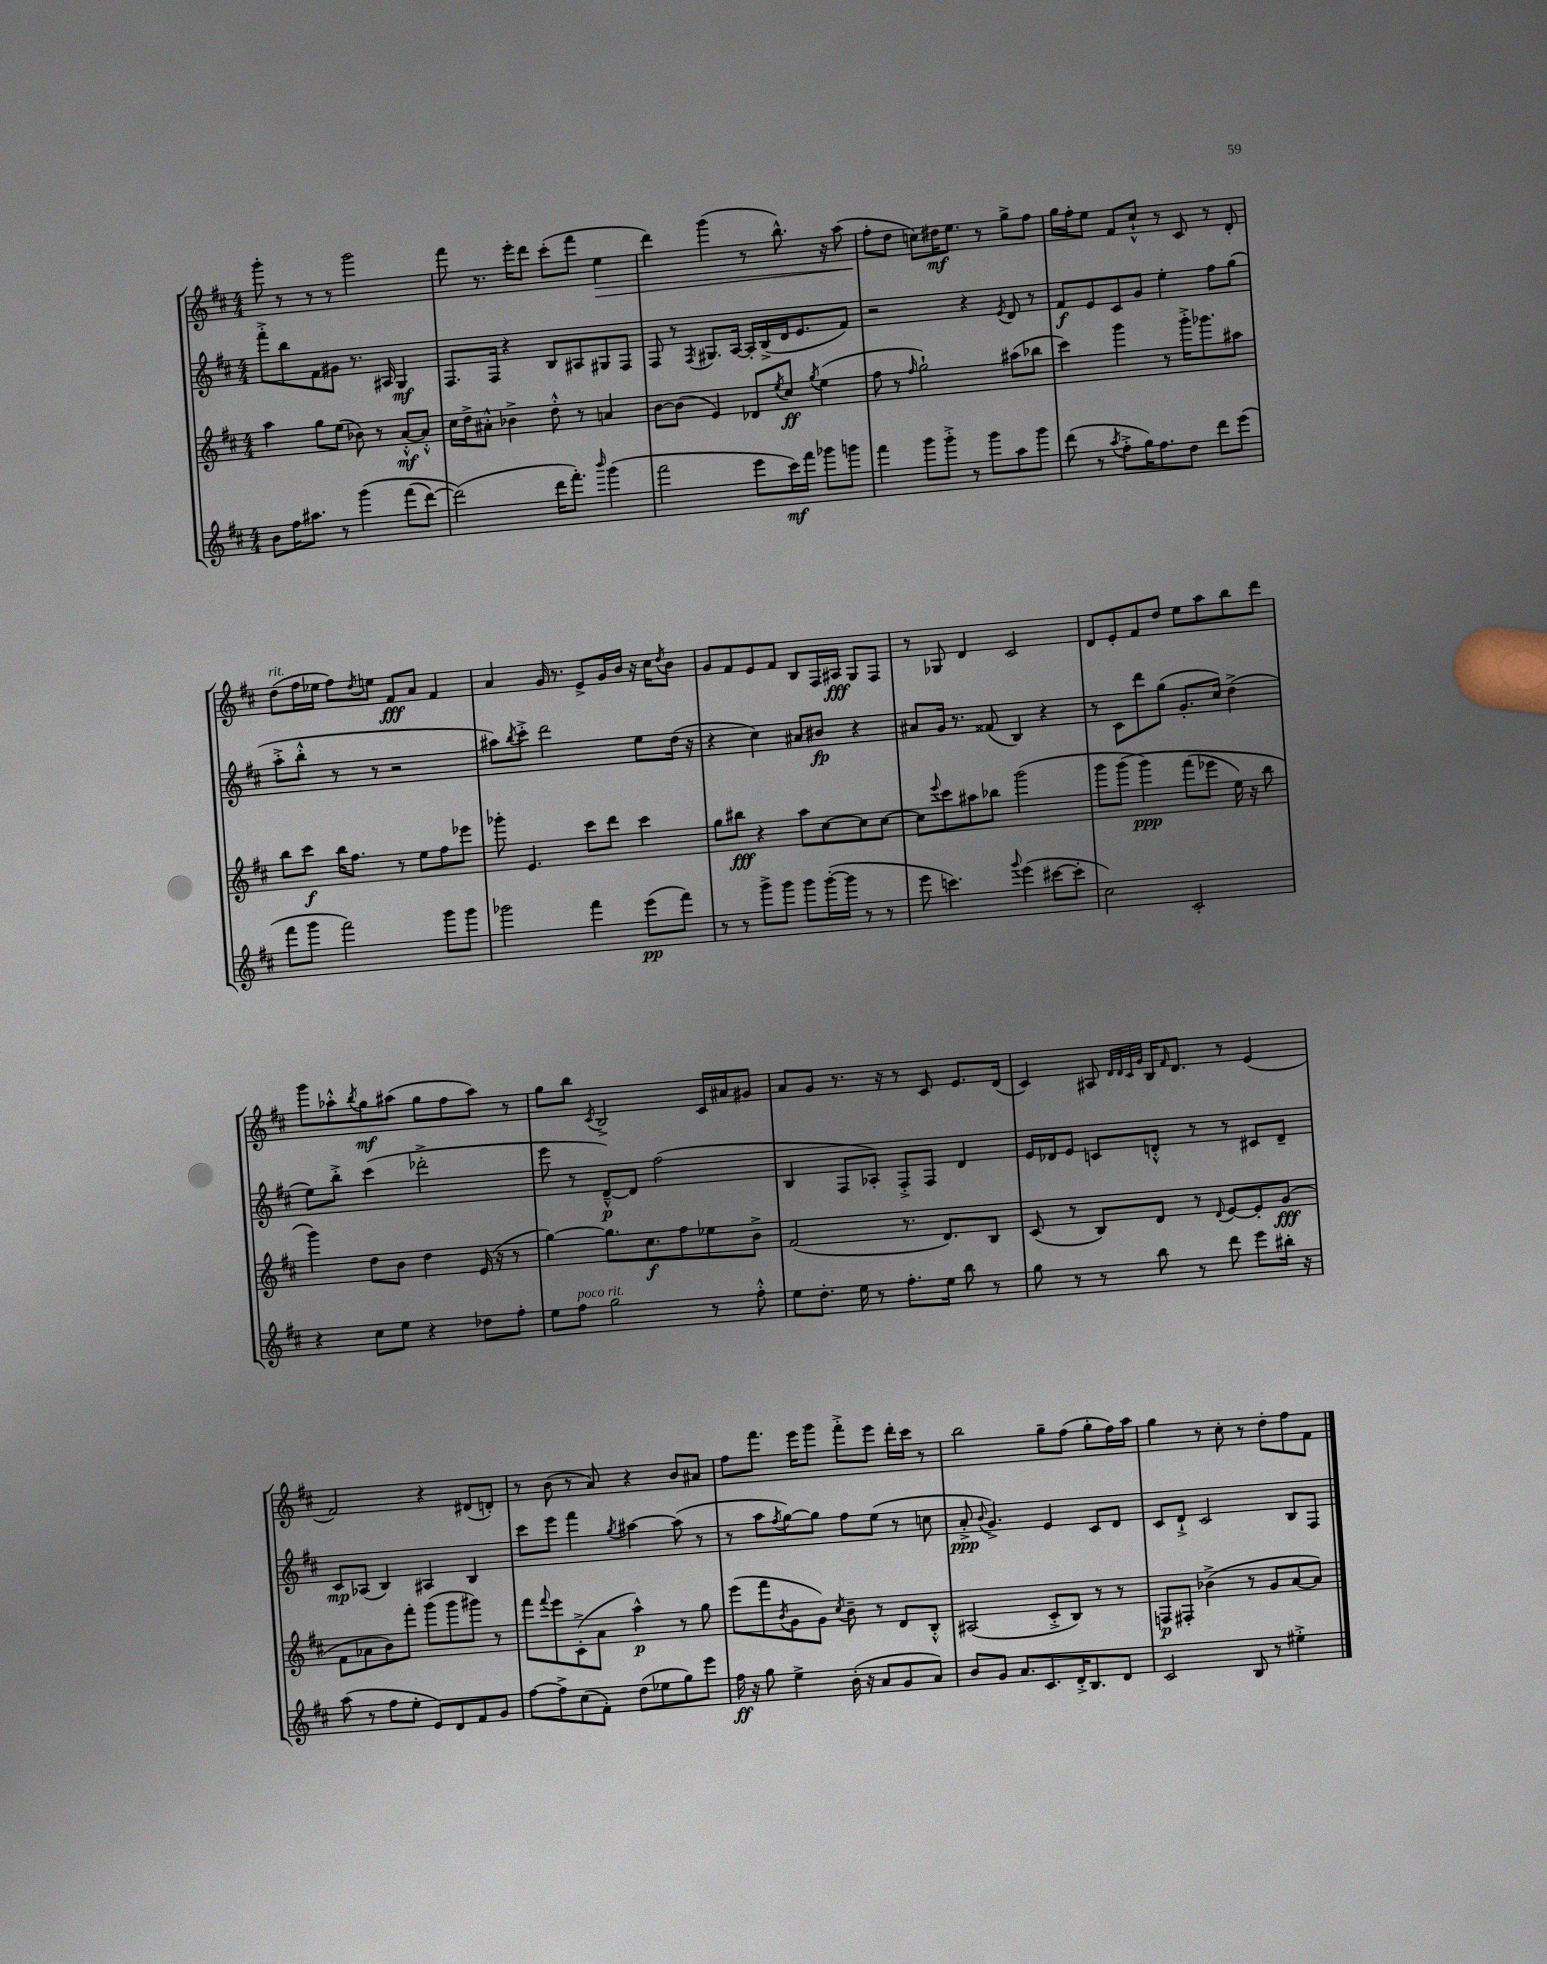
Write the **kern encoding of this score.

**kern	**dynam	**kern	**dynam	**kern	**dynam	**kern	**dynam
*part4	*part4	*part3	*part3	*part2	*part2	*part1	*part1
*staff4	*staff4	*staff3	*staff3	*staff2	*staff2	*staff1	*staff1
*clefG2	*	*clefG2	*	*clefG2	*	*clefG2	*
*k[f#c#]	*	*k[f#c#]	*	*k[f#c#]	*	*k[f#c#]	*
*M4/4	*	*M4/4	*	*M4/4	*	*M4/4	*
=13	=13	=13	=13	=13	=13	=13	=13
8b\L	.	4aa\	.	8fff#'^\L	.	8ggg'\	.
16ff#\K	.	.	.	8bb\	.	8r	.
8.aa#X\J	.	.	.	.	.	.	.
.	.	8gg\L	.	8f#\	.	8r	.
8r	.	(8ee\J	.	8g#X\J	.	8r	.
(4ggg\	.	8b-X\)	.	8.r	.	2ggg\	.
.	.	8r	.	.	.	.	.
.	.	.	.	16A#X/	.	.	.
(8fff#\L	.	[8a'^^/L	mf	4G/	mf	.	.
[8ddd\J)	.	8a'^^/J]	.	.	.	.	.
=14	=14	=14	=14	=14	=14	=14	=14
(2ddd\])	.	16cc#\LL	.	8.F#/L	.	8fff#\	.
.	.	16dd^\J	.	.	.	.	.
.	.	8a#X'^^\J	.	.	.	8.r	.
.	.	.	.	16F#/Jk	.	.	.
.	.	4b-X^\	.	4r	.	.	.
.	.	.	.	.	.	16eee'\KL	.
.	.	.	.	.	.	8ddd\J	.
16ddd\KL	.	8dd'^^\	.	8B/L	.	(8ccc#'\L	.
8.fff#'\J)	.	.	.	.	.	.	.
.	.	8r	.	8A#X/	.	8fff#\J	.
16qqbbb/	.	.	.	.	.	.	.
!	!	!	!	!	!	!	!LO:HP:b
(4ggg\	.	4an/	.	8G#X/	.	4ee\	>
.	.	.	.	8F#/J	.	.	.
=15	=15	=15	=15	=15	=15	=15	=15
2fff#\	.	[8b\L	.	8F#/	.	4ddd\)	.
.	.	(8b\J]	.	8r	.	.	.
.	.	.	.	8qF#/	.	.	.
.	.	4e/)	.	8.G#X/L	.	(4ggg\	.
.	.	.	.	[16A/Jk	.	.	.
8eee\L	.	8d-X/L	.	16A'/LL]	.	8r	.
.	.	.	.	(16B^/	.	.	.
.	.	8qee/	.	.	.	.	.
16ccc#\L)	mf	8cc#/J	ff	16d/J	.	8.bb^^\)	.
16fff#\JJ	.	.	.	8.e/	.	.	.
.	.	8qgg/	.	.	.	.	.
8ggg-X\L	.	(4ee\	.	.	.	.	.
.	.	.	.	.	.	16r	.
8gggn\J	.	.	.	8f#/J)	.	(8aa\	.
=16	=16	=16	=16	=16	=16	=16	=16
4fff#\	.	8ff#\	.	2r	.	8ff#'\L	.
.	.	8r	.	.	.	8dd\J	]
.	.	16qqff#/	.	.	.	.	.
8ggg\L	.	2gg`\)	.	.	.	8ccn\L)	.
8ggg'^\J	.	.	.	.	.	16dd#X\K	mf
.	.	.	.	.	.	8.ee\J	.
8r	.	.	.	4r	.	.	.
8ggg\L	.	.	.	.	.	8r	.
.	.	.	.	8qe/	.	.	.
8aa\	.	(8aa#X\L	.	8d/	.	8gg^\L	.
8ggg\J	.	8bb-X\J	.	8r	.	8ff#\J	.
=17	=17	=17	=17	=17	=17	=17	=17
(8ddd\	.	4ccc#\)	.	8f#/L	f	16gg\LL	.
.	.	.	.	.	.	16ff#'\J	.
8r	.	.	.	8e/	.	8ee\J	.
8qaa/	.	.	.	.	.	.	.
8ff#'^\L	.	4ggg\	.	8c#/	.	8f#/L	.
16gg\K)	.	.	.	8g/J	.	8cc#`^^/J	.
8.ff#\	.	.	.	.	.	.	.
.	.	8r	.	4ee'\	.	8r	.
8dd\J	.	16ggg'^\KL	.	.	.	8c#/	.
.	.	8.ggg-X\	.	.	.	.	.
8ddd\L	.	.	.	8ff#\L	.	8r	.
(8eee\J	.	8aa#X\J	.	(8gg\J	.	8d'/	.
!!LO:LB:g=z
=18	=18	=18	=18	=18	=18	=18	=18
!	!	!	!	!	!	!LO:TX:a:i:t=rit.	!
8fff#\L	.	8bb\L	.	8aa'^\L	.	(8dd\L	.
8ggg\J	.	8ccc#\J	f	8bb'^^\J	.	16ff#\L	.
.	.	.	.	.	.	16ee-X\JJ	.
2fff#\)	.	16bb\KL	.	8r	.	8ff#\L)	.
.	.	8.ff#\J	.	.	.	.	.
.	.	.	.	.	.	8qdd/	.
.	.	.	.	8r	.	8een\J	.
.	.	8r	.	2r	.	8f#/L	fff
.	.	8ee\L	.	.	.	8a/J	.
8ggg\L	.	8ff#\	.	.	.	4f#/	.
8ggg\J	.	8eee-X\J	.	.	.	.	.
=19	=19	=19	=19	=19	=19	=19	=19
2ggg-X\	.	8ggg-X'\	.	8aa#X\L)	.	4a/	.
.	.	.	.	8qbb/	.	.	.
.	.	4.e/	.	8ccc#'^\J	.	.	.
.	.	.	.	2ddd\	.	16g/	.
.	.	.	.	.	.	8.r	.
4fff#\	.	8ccc#\L	.	.	.	8e^/L	.
.	.	8ddd\J	.	.	.	16g/L	.
.	.	.	.	.	.	16b/JJ	.
(8eee\L	pp	4ccc#\	.	8ee\L	.	16r	.
.	.	.	.	.	.	16cc#\KL	.
.	.	.	.	.	.	8qdd/	.
8fff#\J)	.	.	.	(16dd\Jk	.	8b\J	.
.	.	.	.	16r	.	.	.
=20	=20	=20	=20	=20	=20	=20	=20
8r	.	8gg\L	.	4r	.	8g/L	.
8r	.	8bb#X\J	fff	.	.	8f#/	.
8ggg^\L	.	4r	.	4cc#\)	.	8e/	.
8ggg\J	.	.	.	.	.	8f#/J	.
8ggg\L	.	8aa\L	.	8a#X/L	.	8B/L	.
([16ggg'\L	.	[8cc#\	.	8b#X/J	fp	16F#/L	.
16ggg\JJ]	.	.	.	.	.	16A#X/JJ	fff
8r	.	8cc#\]	.	4r	.	8G/L	.
8r	.	[8cc#\J	.	.	.	8F#/J	.
=21	=21	=21	=21	=21	=21	=21	=21
8eee\	.	8cc#\L]	.	8a#X/L	.	8r	.
.	.	8qqeee/	.	.	.	.	.
4.cccn\)	.	8ccc#\	.	16g/Jk	.	8G-X/	.
.	.	.	.	8.r	.	.	.
.	.	8aa#X\	.	.	.	4d/	.
.	.	8bb-X\J	.	(8f##X/	.	.	.
8qqggg/	.	.	.	.	.	.	.
(4eee\	.	(2ggg\	.	4B/)	.	2c#/	.
[8ccc#X\L	.	.	.	4r	.	.	.
8ccc#'\J]	.	.	.	.	.	.	.
=22	=22	=22	=22	=22	=22	=22	=22
2cc#\)	.	8ggg\L	.	8r	.	8d/L	.
.	.	(8ggg\J	.	8c#\L	.	8e'/	.
.	.	4ggg\)	ppp	8ddd\	.	8f#/	.
.	.	.	.	(8gg\J	.	8dd/J	.
2c#'/	.	(8fff#\L	.	8.g'/L	.	8ee\L	.
.	.	8eee-X\J	.	.	.	8aa\	.
.	.	.	.	16cc#/Jk)	.	.	.
.	.	16ee\)	.	(4dd^\	.	8bb\	.
.	.	16r	.	.	.	.	.
.	.	8bb\	.	.	.	8ddd\J	.
!!LO:LB:g=z
=23	=23	=23	=23	=23	=23	=23	=23
4r	.	4ggg\)	.	8ee\L)	.	8ggg\L	.
.	.	.	.	8bb'^\J	.	8aa-X'^^\	.
.	.	.	.	.	.	8qbb/	.
8cc#\L	.	8dd\L	.	(4ccc#\	.	8gg\	mf
8ee\J	.	8b\J	.	.	.	(8aa#X\J	.
4r	.	4dd\	.	2ddd-X'^\	.	8gg\L	.
.	.	.	.	.	.	8ff#\	.
8dd-X\L	.	(16e/	.	.	.	8aa#\J)	.
.	.	16r	.	.	.	.	.
8ff#'\J	.	8r	.	.	.	8r	.
=24	=24	=24	=24	=24	=24	=24	=24
8ee\L	.	[4gg\)	.	8eee\	.	8gg\L	.
!LO:TX:a:i:t=poco rit.	!	!	!	!	!	!	!
8ff#\J	.	.	.	8r	.	8bb\J	.
.	.	.	.	.	.	8qc#/	.
2gg\	.	8.gg\L]	.	[8d~^^/L)	p	2B^/	.
.	.	.	.	8d/J]	.	.	.
.	.	8.cc#\	f	.	.	.	.
.	.	.	.	(2ff#\	.	.	.
.	.	8ff#\	.	.	.	.	.
8r	.	8ee-X\	.	.	.	16c#/LL	.
.	.	.	.	.	.	16a#X/J	.
8ff#'^^\	.	8b^\J	.	.	.	8g#X/J	.
=25	=25	=25	=25	=25	=25	=25	=25
8ee\L	.	(2f#/	.	4B/	.	8a/L	.
8.dd'\J	.	.	.	.	.	8g/J	.
.	.	.	.	8F#/L	.	8.r	.
16ee\	.	.	.	.	.	.	.
8r	.	.	.	8A-X'/J)	.	.	.
.	.	.	.	.	.	16r	.
8.ff#'\L	.	8.r	.	8F#'^/L	.	8r	.
.	.	.	.	8F#/J	.	8c#/	.
16ee\Jk	.	8.d/L)	.	.	.	.	.
8bb\	.	.	.	4d/	.	8.e/L	.
8r	.	8B/J	.	.	.	.	.
.	.	.	.	.	.	(16d/Jk	.
=26	=26	=26	=26	=26	=26	=26	=26
8gg\	.	(8c#/	.	16e/LL	.	4c#/)	.
.	.	.	.	16d-X/J	.	.	.
8r	.	8r	.	8e/J	.	.	.
8r	.	8B/L)	.	8cn/L	.	8A#X/	.
.	.	.	.	.	.	32qqd/LLL	.
.	.	.	.	.	.	32qqd/	.
.	.	.	.	.	.	32qqc#/	.
.	.	.	.	.	.	32qqg/JJJ	.
8bb\	.	8d/J	.	8dn'^^/J	.	16B/KL	.
.	.	.	.	.	.	16qqf#/	.
.	.	.	.	.	.	8.d/J	.
8r	.	8r	.	8r	.	.	.
.	.	8qqd/	.	.	.	.	.
8ddd\	.	[8e/L	.	8r	.	8r	.
8eee\L	.	8e'/]	.	8c#X/L	.	(4e/	.
16bb#X'\Jk	.	(8g/J	fff	8d~/J	.	.	.
16r	.	.	.	.	.	.	.
!!LO:LB:g=z
=27	=27	=27	=27	=27	=27	=27	=27
(8aa\	.	8f#\L	.	8c#/L	mp	2f#/)	.
8r	.	8a-X\	.	(8A-X/J	.	.	.
8ff#\L	.	8b\)	.	4B/)	.	.	.
8ee'\J	.	8fff#'\J	.	.	.	.	.
8e/L)	.	(8ggg\L	.	4A#X/	.	4r	.
8d/	.	8ggg\	.	.	.	.	.
8f#/	.	8ggg#X\J)	.	4B/	.	(8d#X/L	.
8g/J	.	8r	.	.	.	8dn'/J)	.
=28	=28	=28	=28	=28	=28	=28	=28
[8ff#\L	.	8fff#\L	.	8ccc#\L	.	8r	.
.	.	8qqfff#/	.	.	.	.	.
8ff#^\]	.	8eee\	.	8eee\J	.	(8b\	.
(8cc#\	.	(8c#'^\	.	4fff#\	.	8r	.
8f#'\J)	.	8a\J	.	.	.	8a/)	.
.	.	.	.	8qgg/	.	.	.
(8dd\L	.	4aa^^\)	p	[4aa#X\	.	4r	.
8ee-X\	.	.	.	.	.	.	.
8gg\)	.	8r	.	(8aa#\]	.	8b/L	.
8eee\J	.	8gg\	.	8r	.	8a#X/J	.
=29	=29	=29	=29	=29	=29	=29	=29
16ff#\	ff	(8eee\L	.	8r	.	8ff#\L	.
16r	.	.	.	.	.	.	.
8gg\	.	8fff#\	.	8aa\L	.	8.fff#\J	.
.	.	8qb/	.	8qff#/	.	.	.
4ee^\	.	8g\	.	[8gg\)	.	.	.
.	.	.	.	.	.	16eee\KL	.
.	.	8g\J)	.	8gg\J]	.	8ggg\J	.
.	.	8qcc#/	.	.	.	.	.
(16b'\	.	8b~\	.	8ff#\L	.	8fff#'^\L	.
16r	.	.	.	.	.	.	.
8a/L	.	8r	.	(8ee\J	.	8eee\J	.
8g/	.	8d/L	.	8r	.	16ddd'\LL	.
.	.	.	.	.	.	16ccc#\JJ	.
8a/J)	.	8B'^^/J	.	8ccn\	.	8r	.
=30	=30	=30	=30	=30	=30	=30	=30
8b/L	.	(2A#X/	.	8a'^/	ppp	2bb\	.
.	.	.	.	8qqb/	.	.	.
8g/J	.	.	.	4.g^/)	.	.	.
8.a/L	.	.	.	.	.	.	.
8.c#/	.	.	.	.	.	.	.
.	.	8c#'^/L	.	4e/	.	8gg~\L	.
16d'^/K	.	8B/J)	.	.	.	(8ff#\J	.
8.B/	.	.	.	.	.	.	.
.	.	8r	.	8c#/L	.	8gg'\L	.
8d/J	.	8r	.	8d/J	.	16ff#\L)	.
.	.	.	.	.	.	16aa\JJ	.
=31	=31	=31	=31	=31	=31	=31	=31
2c#/	.	8Fn/L	p	8c#/L	.	4gg\	.
.	.	8F#X'/J	.	8d`^/J	.	.	.
.	.	(4b-X^\	.	2c#/	.	8r	.
.	.	.	.	.	.	8cc#'\	.
8B/	.	8r	.	.	.	8r	.
8r	.	8g/L	.	.	.	8dd'\L	.
4ee#X'^\	.	[8a/	.	8B/L	.	8ff#\	.
.	.	8a/J])	.	8F#/J	.	8f#\J	.
==	==	==	==	==	==	==	==
*-	*-	*-	*-	*-	*-	*-	*-
